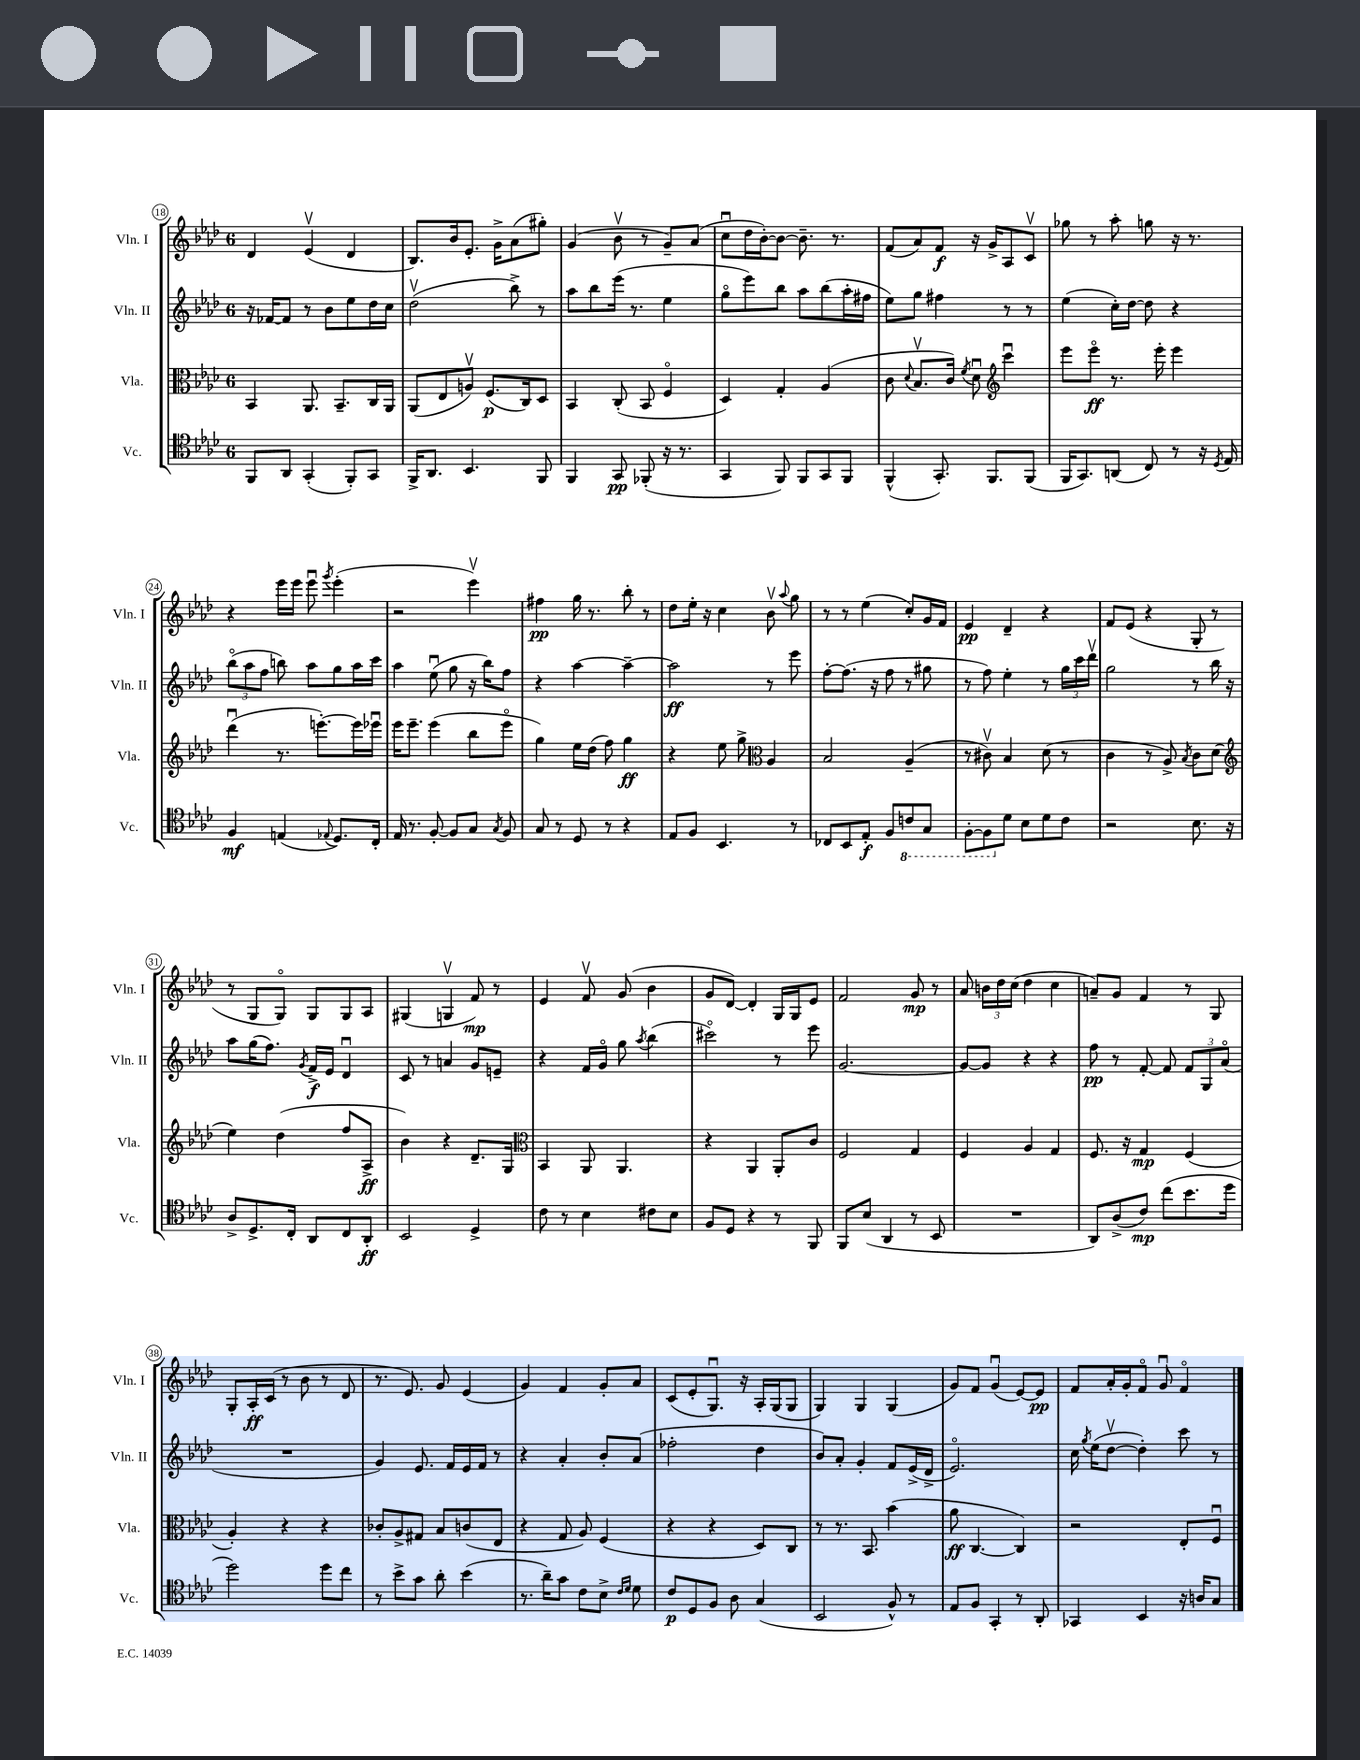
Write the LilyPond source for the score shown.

<<
\new StaffGroup <<
\new Staff = "s0" \with { instrumentName = "Vln. I" shortInstrumentName = "Vln. I" } {
    \clef treble \key aes \major \once \override Staff.TimeSignature.style = #'single-digit \time 6/8
    \autoBeamOff des'4 ees'4\upbow( des'4 |
    bes8.[) bes'16 ees'8.]-. g'16[-> aes'8( gis''8]-.) |
    g'4( bes'8\upbow r8 g'8[--) aes'8]( |
    c''8[\downbow des''16 bes'16~-.) bes'8]~ bes'8.-- r8. |
    f'8[( aes'8) f'8]\f r16 g'16[-> aes8 c'8]\upbow |
    ges''8 r8 aes''8-. g''8 r16 r8. |
    r4 ees'''16[ ees'''16] ees'''8\downbow \acciaccatura { g'''8 } ees'''4-.( |
    r2 ees'''4\upbow) |
    fis''4\pp g''16 r8. bes''8-. r8 |
    des''8[ ees''16]-. r16 c''4 bes'8\upbow \appoggiatura { aes''8 } g''8 |
    r8 r8 ees''4( c''8[-.) g'16 f'16] |
    ees'4\pp des'4-- r4 |
    f'8[ ees'8]( r4 g8-. r8 |
    r8 g8[ g8]\flageolet) g8[ g8 aes8] |
    gis4( g4\upbow f'8\mp) r8 |
    ees'4 f'8\upbow g'8( bes'4 |
    g'8[ des'8]~) des'4-. g16[ g16 ees'8] |
    f'2 g'8\mp r8 |
    aes'8 \tuplet 3/2 { b'16[ des''16 c''16]( } des''4 c''4 |
    a'8[--) g'8] f'4 r8 g8 |
    g8[-. aes16-.\ff c'16]( r8 bes'8 r8 des'8 |
    r8. ees'8.) g'8 ees'4( |
    g'4) f'4 g'8[-. aes'8] |
    c'8[( ees'8-. g8.]\downbow) r16 aes16[-. g16( g8] |
    g4) g4 g4( |
    g'8[) f'8] g'4\downbow( ees'8[~) ees'8]\pp |
    f'8[ aes'16-. g'16-. f'8]\flageolet g'8\downbow f'4\flageolet \bar "|." |
}
\new Staff = "s1" \with { instrumentName = "Vln. II" shortInstrumentName = "Vln. II" } {
    \clef treble \key aes \major \once \override Staff.TimeSignature.style = #'single-digit \time 6/8
    \autoBeamOff r16 fes'16[~ fes'8] r8 bes'8[ ees''8 des''16 c''16] |
    des''2\upbow( bes''8->) r8 |
    aes''8[ bes''8 ees'''16]( r8. ees''4 |
    g''8[\flageolet ees'''8) bes''8] aes''8[ bes''8( aes''16-. fis''16] |
    ees''8[) g''8] fis''4 r8 r8 |
    ees''4( c''16[-.) des''16]~ des''8 r4 |
    \tuplet 3/2 { bes''8[\flageolet( aes''8 f''8] } b''8) aes''8[ g''8 aes''16 c'''16] |
    aes''4 ees''8\downbow( g''8 r16 bes''16[) f''8] |
    r4 aes''4~ aes''4~-- |
    aes''2\ff r8 ees'''8 |
    f''8[~-. f''8.]( r16 f''8 r8 gis''8 |
    r8 f''8) ees''4-. r8 \tuplet 3/2 { g''16[ c'''16 des'''16]\upbow } |
    g''2 r8 bes''16 r16 |
    aes''8[ g''16( f''8.]) \acciaccatura { g'8 } f'16[->\f ees'16] des'4\downbow |
    c'8 r8 a'4 g'8[ e'8]-- |
    r4 f'16[ g'16]\flageolet g''8 \acciaccatura { aes''8 } bes''4( |
    cis'''2\flageolet) r8 ees'''8 |
    g'2.~ |
    g'8[~ g'8] r4 r4 |
    f''8\pp r8 f'8~-. f'8 \tuplet 3/2 { f'8[ g8 aes'8]\flageolet( } |
    R2. |
    g'4) ees'8. f'16[ ees'16 f'16] r8 |
    r4 aes'4-. bes'8[-. aes'8]( |
    fes''2-. des''4 |
    bes'8[) aes'8]-. g'4-. f'8[ ees'16->( des'16]-> |
    ees'2.\flageolet) |
    c''16 \acciaccatura { g''8 } ees''16[( des''8]~\upbow des''4-.) c'''8 r8 \bar "|." |
}
\new Staff = "s2" \with { instrumentName = "Vla." shortInstrumentName = "Vla." } {
    \clef alto \key aes \major \once \override Staff.TimeSignature.style = #'single-digit \time 6/8
    \autoBeamOff bes,4 aes,8. bes,8.[-- c16 aes,16] |
    aes,8[( ees8 a8]\upbow) f8.[\p( c16) des8] |
    bes,4 c8-.( bes,8 f4\flageolet |
    des4) g4-. aes4( |
    c'8 \appoggiatura { des'8 } bes8.[\upbow c'16]) \acciaccatura { f'8 } des'8\downbow \clef treble c'''4\downbow |
    ees'''8[ ees'''8]\flageolet\ff r8. ees'''16-. ees'''4 |
    des'''4\downbow( r8. e'''8.[~-.) e'''16 ees'''16]\downbow |
    ees'''16[ ees'''8.]-- ees'''4( bes''8[ ees'''8]\flageolet |
    g''4) ees''16[ des''16]( f''8) g''4\ff |
    r4 ees''8 g''8-> \clef alto aes4 |
    bes2 aes4--( |
    r8 cis'8\upbow) bes4 des'8( r8 |
    c'4 r8 aes8->) \acciaccatura { bes8 } c'8[ des'8]( |
    \clef treble ees''4) des''4( f''8[ aes8]->\ff |
    bes'4) r4 des'8.[-- g16] |
    \clef alto bes,4 aes,8 aes,4. |
    r4 aes,4 aes,8[-. c'8] |
    f2 g4 |
    f4 aes4 g4 |
    f8. r16 g4\mp f4( |
    aes4-.) r4 r4 |
    ces'8[-. aes8-> gis8] bes8[ c'8( ees8] |
    r4 g8 aes8) f4( |
    r4 r4 des8[) c8] |
    r8 r8. bes,8. bes'4( |
    aes'8\ff c4.~ c4) |
    r2 ees8[-. f8]\downbow \bar "|." |
}
\new Staff = "s3" \with { instrumentName = "Vc." shortInstrumentName = "Vc." } {
    \clef tenor \key aes \major \once \override Staff.TimeSignature.style = #'single-digit \time 6/8
    \autoBeamOff f,8[ aes,8] g,4-.( f,8[-.) g,8] |
    f,16[-> aes,8.] bes,4. f,8 |
    f,4 g,8\pp fes,8-.( r16 r8. |
    g,4 f,8) f,8[ g,8 f,8] |
    f,4-^( g,8.-.) f,8.[ f,8]( |
    f,16[ g,8.) a,8]( c8) r8 r16 \acciaccatura { des8 } ees16 |
    f4\mf e4( \appoggiatura { ees8 } des8.[) c16]-. |
    ees16 r8. f8~-. f8[ g8] \acciaccatura { g8 } f8 |
    g8 r8 des8 r8 r4 |
    ees8[ f8] bes,4. r8 |
    ces8[ bes,8 ees8]-.\f f8[ \ottava #-1 c8 g,8] |
    f,8[~-. f,8 \ottava #0 des'8] bes8[ des'8 c'8] |
    r2 bes8. r16 |
    aes8[-> des8.-> c16]-. aes,8[ c8 aes,8]-.\ff |
    bes,2 des4-> |
    c'8 r8 bes4 cis'8[ bes8] |
    f8[ des8] r4 r8 f,8 |
    f,8[ bes8]( aes,4 r8 bes,8 |
    R2. |
    aes,8[) aes8->( c'8]\mp) c''8[( bes'8. des''16] |
    des''2) des''8[ c''8] |
    r8 bes'8[-> g'8] aes'8-. bes'4( |
    r8. aes'16[--) g'8] c'8[ bes8]-> \grace { c'16[ des'16] } des'8 |
    c'8[\p des8 f8] aes8 g4( |
    bes,2 f8-^) r8 |
    ees8[ f8] g,4-. r8 aes,8-. |
    ges,4 bes,4 r16 a16[ g8] \bar "|." |
}
>>
>>
\layout { \context { \Score currentBarNumber = #18 \override BarNumber.stencil = #(make-stencil-circler 0.1 0.3 ly:text-interface::print) } }
